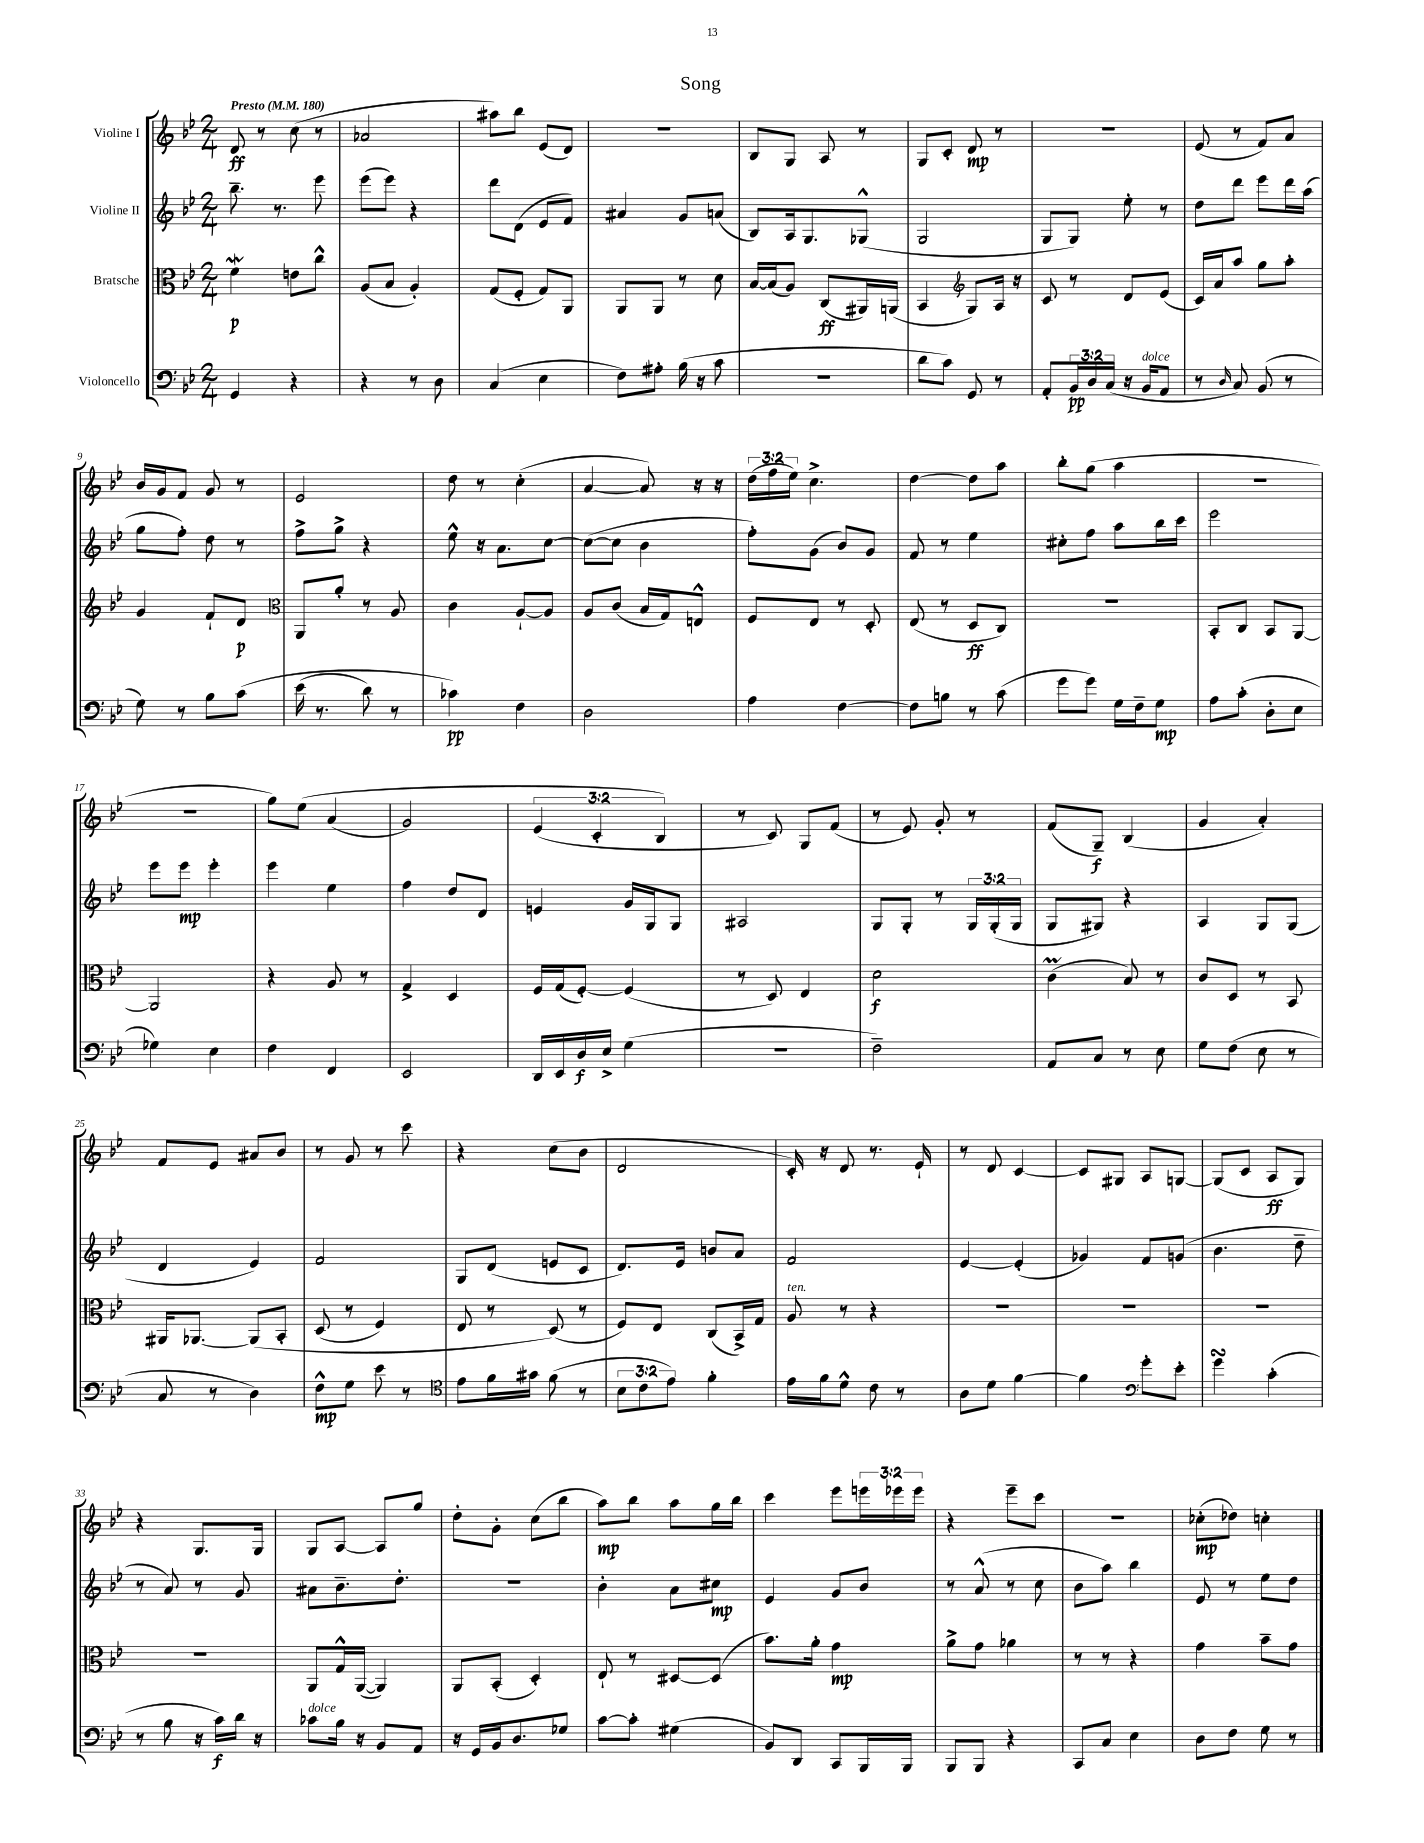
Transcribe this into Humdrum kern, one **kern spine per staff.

**kern	**kern	**kern	**kern
*staff4	*staff3	*staff2	*staff1
*clefF4	*clefC3	*clefG2	*clefG2
*k[b-e-]	*k[b-e-]	*k[b-e-]	*k[b-e-]
*M2/4	*M2/4	*M2/4	*M2/4
*MM180	*MM180	*MM180	*MM180
4GG	4f	8.bb-~	8d
.	.	.	8r
.	.	8.r	.
4r	8e	.	(8cc
.	8cc^^	8eee-	8r
=	=	=	=
4r	(8A	(8eee-	2a-
.	8B-	8eee-)	.
8r	4A')	4r	.
8D	.	.	.
=	=	=	=
(4C	(8G	8ddd	8aa#)
.	8F'	(8d	8bb-
4E-	8G)	8e-	(8e-
.	8AA	8f)	8d)
=	=	=	=
8F)	8AA	4a#	2r
8A#'	8AA	.	.
(16B-	8r	8g	.
16r	.	.	.
8c	8d	(8a	.
=	=	=	=
2r	[16B-	8B-)	8B-
.	(16B-]	.	.
.	8A)	16A	8G
.	.	8.G	.
.	(8C	.	8A
.	16AA#)	(8G-^^	8r
.	(16AA	.	.
=	=	=	=
8d	4BB-	2G	8G
8c)	.	.	8c'
*	*clefG2	*	*
8GG	8G)	.	8d
8r	16A	.	8r
.	16r	.	.
=	=	=	=
8AA'	8c	8G	2r
24BB-	8r	8G)	.
24D	.	.	.
(24C	.	.	.
16r	8d	8ee-'	.
16BB-	.	.	.
8AA	(8e-	8r	.
=	=	=	=
8r	16c)	8dd	(8e-
.	16a	.	.
16qqD	.	.	.
8C)	8aa	8ddd	8r
(8BB-	8gg	8eee-	8f)
8r	8aa'	16ddd	8a
.	.	(16aa	.
=	=	=	=
8G)	4g	8gg	16b-
.	.	.	16g
8r	.	8ff')	8f
8B-	8f`	8dd	8g
&(8c	8d	8r	8r
=	=	=	=
*	*clefC3	*	*
(16e-	8AA	8ff^	2e-
8.r	.	.	.
.	8a'	8gg^	.
8d)	8r	4r	.
8r	8A	.	.
=	=	=	=
4c-&)	4c	8ee-^^	8dd
.	.	16r	8r
.	.	8.a	.
4F	[8A`	.	(4cc'
.	8A]	[8cc	.
=	=	=	=
2D	8A	(8cc_	[4a
.	(8c	8cc]	.
.	16B-	4b-	8a])
.	16G)	.	.
.	8E^^	.	16r
.	.	.	16r
=	=	=	=
4A	8F	8ff')	(24dd
.	.	.	24ff
.	.	.	24ee-)
.	8E-	(8g	4.cc^
[4F	8r	8b-)	.
.	8D'	8g	.
=	=	=	=
8F]	(8E-	8f	[4dd
8B	8r	8r	.
8r	8D	4ee-	8dd]
(8c	8C)	.	8aa
=	=	=	=
8g	2r	8cc#'	8bb-'
8g)	.	8ff	(8gg
16G	.	8aa	4aa
16F~	.	.	.
8G	.	16bb-	.
.	.	16ccc	.
=	=	=	=
8A	8BB-'	2eee-	2r
(8c'	8C	.	.
8D'	8BB-	.	.
8E-	[8AA	.	.
=	=	=	=
4G-)	2AA]	8eee-	2r
.	.	8eee-	.
4E-	.	4eee-'	.
=	=	=	=
4F	4r	4eee-	8gg)
.	.	.	&(8ee-
4FF	8A	4ee-	(4a
.	8r	.	.
=	=	=	=
2EE-	4G^	4ff	2g)
.	4D	8dd	.
.	.	8d	.
=	=	=	=
16DD	16F	4e	(6e-
16EE-	(16G	.	.
16D	[8F')	.	.
.	.	.	6c'
16E-^	.	.	.
(4G	(4F]	16g	.
.	.	16G	.
.	.	.	6B-&)
.	.	8G	.
=	=	=	=
2r	8r	2A#	8r
.	8D)	.	8c)
.	4E-	.	8G
.	.	.	(8f
=	=	=	=
2F~)	2d	8G	8r
.	.	8G'	8e-)
.	.	8r	8g'
.	.	24G	8r
.	.	(24G'	.
.	.	24G	.
=	=	=	=
8AA	(4c	8G	(8f
8C	.	8G#)	8G~)
8r	8B-)	4r	(4B-
8E-	8r	.	.
=	=	=	=
8G	8c	4A	4g
(8F	8D	.	.
8E-	8r	8G	4a')
8r	8BB-	(8G	.
=	=	=	=
8C	16AA#	4d	8f
.	[8.AA-	.	.
8r	.	.	8e-
4D)	&(8AA-]	4e-)	8a#
.	8BB-'	.	8b-
=	=	=	=
8F^^	(8D	2f	8r
8G	8r	.	8g
8e-	4F)	.	8r
8r	.	.	8ccc
=	=	=	=
*clefC4	*	*	*
8e-	8E-	8G	4r
16f	8r	(8d	.
16g#	.	.	.
(8f	(8D&)	8e	(8cc
8r	8r	8c	8b-
=	=	=	=
12B-	8F)	8.d)	2d
12c	.	.	.
.	8E-	.	.
12e-)	.	.	.
.	.	16e-	.
4f'	(8C	8b	.
.	16BB-^)	8a	.
.	16G	.	.
=	=	=	=
16e-	8A	2f	16c')
16f	.	.	16r
8d^^	8r	.	8d
8c	4r	.	8.r
8r	.	.	.
.	.	.	16e-`
=	=	=	=
8A	2r	[4e-	8r
8d	.	.	8d
[4f	.	(4e-']	[4c
=	=	=	=
4f]	2r	4g-)	8c]
.	.	.	8G#
*clefF4	*	*	*
8g'	.	8f	8A
8e-'	.	(8g	[8G
=	=	=	=
4g	2r	4.b-	(8G]
.	.	.	8c
(4c'	.	.	8A
.	.	8dd~	8G)
=	=	=	=
8r	2r	8r	4r
8B-	.	8a)	.
16r	.	8r	8.G
16c)	.	.	.
16d	.	8g	.
16r	.	.	16G
=	=	=	=
8c-	8AA	8a#	8G
16B-	16G^^	8.b-~	[8A
16r	([16AA	.	.
8BB-	4AA])	.	8A]
.	.	8.dd'	.
8AA	.	.	8gg
=	=	=	=
16r	8AA	2r	8dd'
16GG	.	.	.
16BB-	(8BB-'	.	8g'
8.D	.	.	.
.	4D')	.	(8cc
8G-	.	.	8bb-
=	=	=	=
[8c	8E-`	4b-'	8aa)
8c']	8r	.	8bb-
(4G#	[8D#	8a	8aa
.	(8D#]	8cc#	16gg
.	.	.	16bb-
=	=	=	=
8BB-)	8.b-)	4e-	4ccc
8DD	.	.	.
.	16a'	.	.
8CC	4g	8g	8eee-
16BBB-	.	8b-	24eee
.	.	.	24eee-
16BBB-	.	.	.
.	.	.	24eee-
=	=	=	=
8BBB-	8a^	8r	4r
8BBB-	8g	(8a^^	.
4r	4a-	8r	8eee-~
.	.	8cc	8ccc
=	=	=	=
8CC	8r	8b-	2r
8C	8r	8aa)	.
4E-	4r	4bb-	.
=	=	=	=
8D	4g	8e-	(8cc-'
8F	.	8r	8dd-)
8G	8b-~	8ee-	4cc'
8r	8g	8dd	.
==	==	==	==
*-	*-	*-	*-
